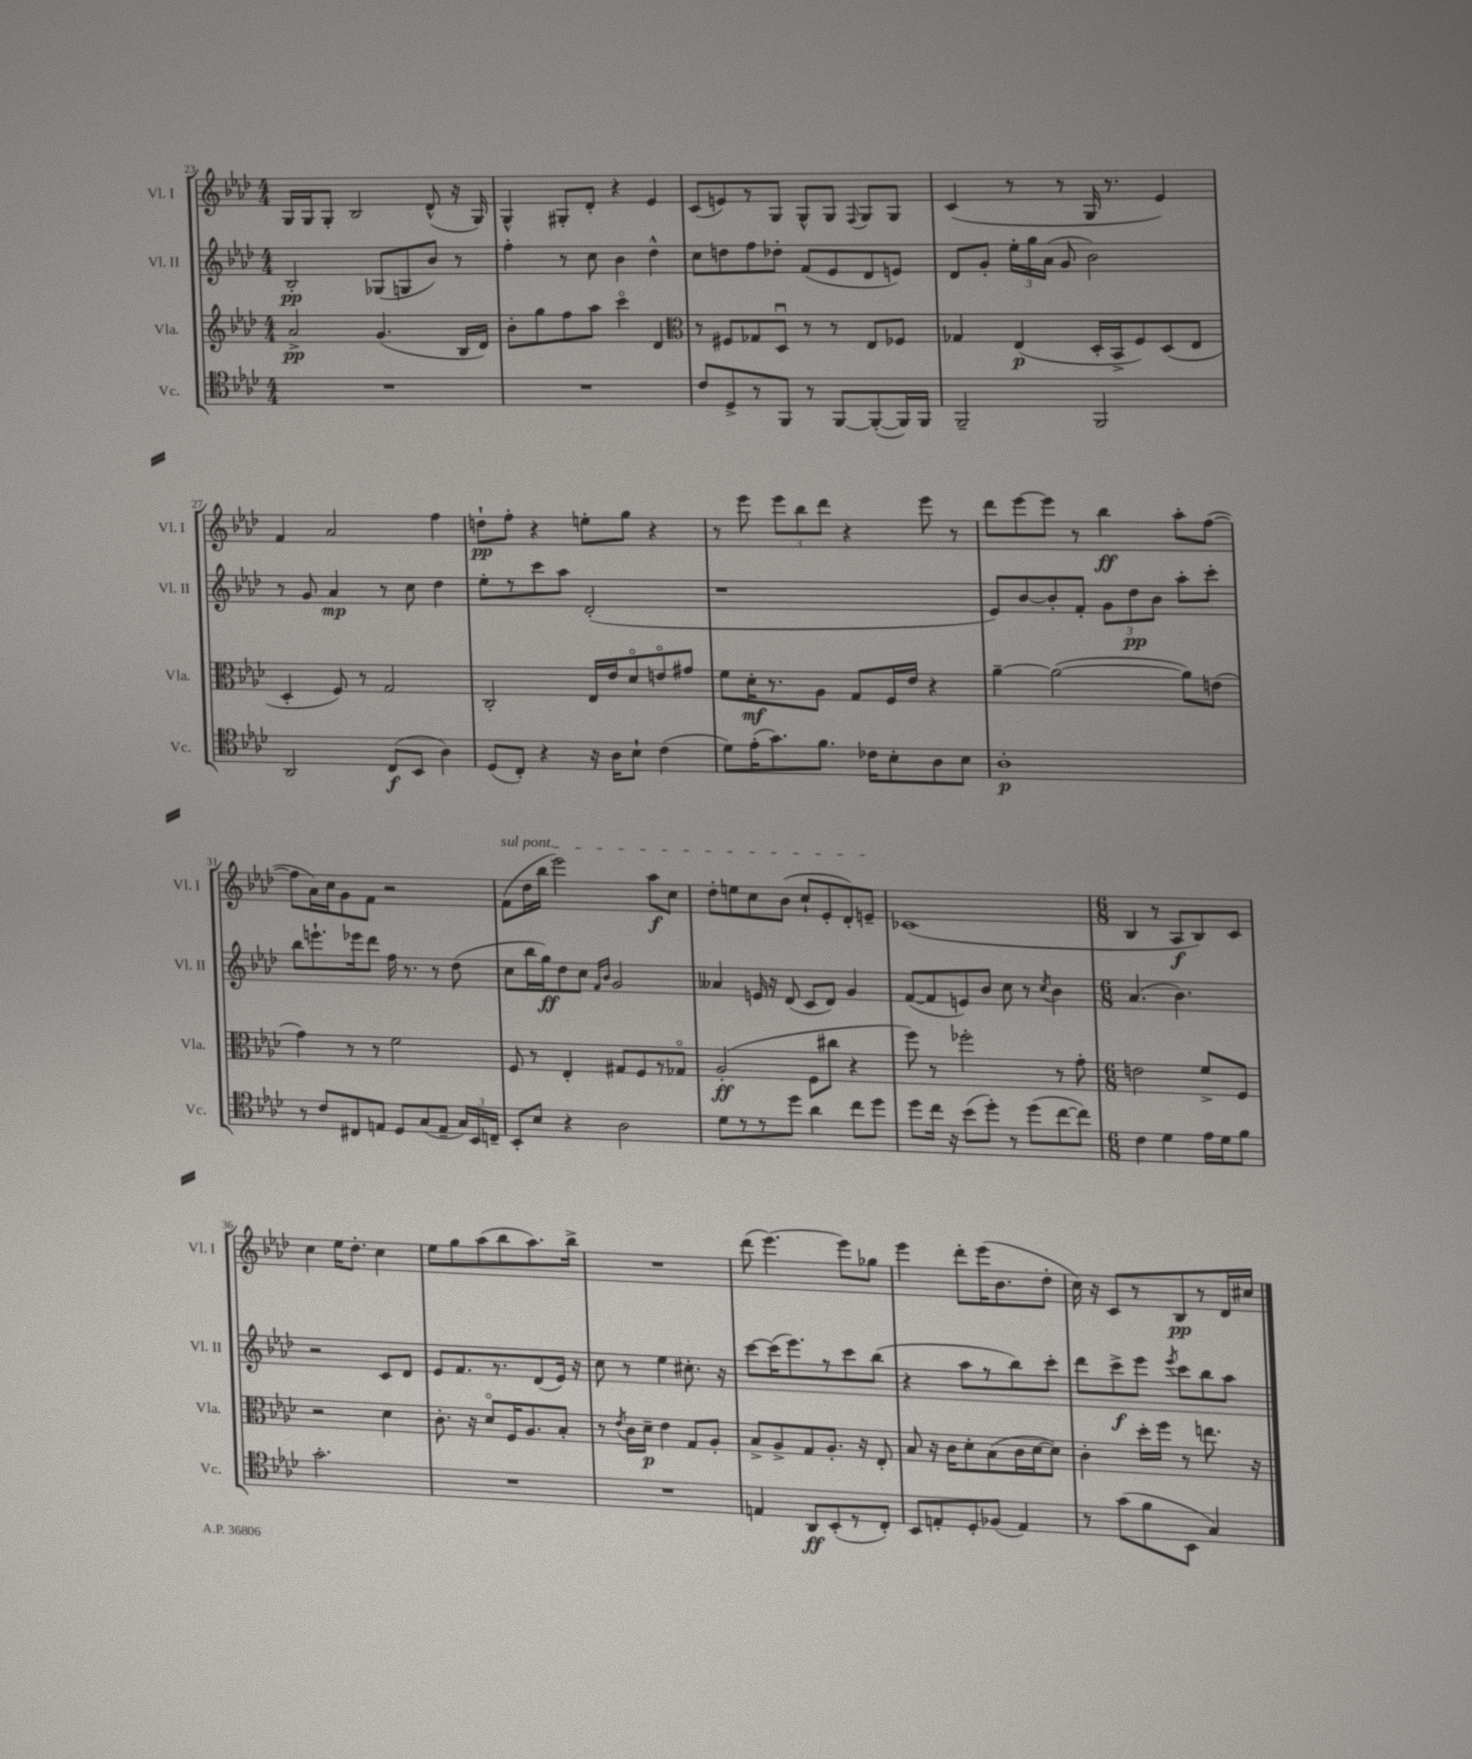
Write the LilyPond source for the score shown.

<<
\new StaffGroup <<
\new Staff = "s0" \with { instrumentName = "Vl. I" shortInstrumentName = "Vl. I" } {
    \clef treble \key aes \major \numericTimeSignature \time 4/4
    \autoBeamOff g16[ g16 g8]-. bes2 des'8-^( r16 g16) |
    g4-^ gis8[-. des'8]-. r4 ees'4 |
    c'8[( e'8) r8 g8] g8[-^ g8] \appoggiatura { f8 } g8[ g8] |
    c'4( r8 r8 g16 r8. ees'4) |
    f'4 aes'2 f''4 |
    d''8[-!\pp f''8]-. r4 e''8[-. g''8] r4 |
    r8 ees'''8 \tuplet 3/2 { ees'''8[ bes''8 des'''8] } r4 ees'''8 r8 |
    des'''8[ ees'''8~ ees'''8] r8 bes''4\ff aes''8[-. f''8]~( |
    f''8[ aes'16) c''16 g'8 f'8] r2 |
    \once \override TextSpanner.bound-details.left.text = \markup { \italic "sul pont." } f'8[\startTextSpan( des''16 bes''16] ees'''2) aes''8[\f c''8] |
    des''8[-. e''8 c''8 bes'8]( c''8[-! ees'8-. des'8-.) e'8]--\stopTextSpan |
    ces'1( |
    \numericTimeSignature \time 6/8 bes4 r8 aes8[\f bes8) c'8] |
    c''4 ees''16[ des''8.]-. c''4 |
    ees''8[ g''8 aes''8( bes''8 aes''8.) bes''16]-> |
    R2. |
    des'''8( ees'''4.~) ees'''8[ ges''8] |
    ees'''4 des'''8[-. ees'''16( bes'8. des''8]-. |
    c''16) r16 c'8[ r8 bes8\pp r8 des'16 cis''16] \bar "|." |
}
\new Staff = "s1" \with { instrumentName = "Vl. II" shortInstrumentName = "Vl. II" } {
    \clef treble \key aes \major \numericTimeSignature \time 4/4
    \autoBeamOff bes2-.\pp ges8[( g8 bes'8]) r8 |
    f''4-. r8 c''8 bes'4 des''4-^ |
    c''8[ d''8 f''8 des''8]-. f'8[( ees'8 des'8 e'8]) |
    des'8[ g'8]-. \tuplet 3/2 { ees''16[-. g''16 aes'16]( } g'8 bes'2) |
    r8 g'8 aes'4\mp r8 c''8 des''4 |
    ees''8[-. r8 c'''8 aes''8] des'2-.( |
    r1 |
    ees'8[) bes'8~ bes'8-. f'8]-. \tuplet 3/2 { g'8[ des''8\pp bes'8] } aes''8[-. c'''8]-. |
    bes''8[ e'''8.-! ees'''16 des'''8] f''16 r8. r8 des''8( |
    c''8[ bes''16 g''16\ff) des''8 c''8] \grace { f'16[ bes'16] } g'2 |
    aeses'4 e'16 r16 des'8( c'8[ des'8]) g'4 |
    f'8[~( f'8 e'8) bes'8] c''8 r8 \acciaccatura { c''8 } bes'4 |
    \numericTimeSignature \time 6/8 aes'4.( bes'4.) |
    r2 c'8[ des'8] |
    ees'8[ f'8. r8. des'8( ees'16]) r16 |
    c''8 r8 ees''4 cis''8.-. r16 |
    c'''8[~ c'''16( ees'''8.) r8 c'''8 bes''8]( |
    r4 aes''8[ r8 bes''8) c'''8]-. |
    des'''8[ c'''8->\f ees'''8] \acciaccatura { ees'''8 } c'''8[ bes''8 aes''8] \bar "|." |
}
\new Staff = "s2" \with { instrumentName = "Vla." shortInstrumentName = "Vla." } {
    \clef treble \key aes \major \numericTimeSignature \time 4/4
    \autoBeamOff aes'2->\pp g'4.( bes16[ des'16]) |
    bes'8[-. g''8 f''8 aes''8] c'''4\flageolet des'4 |
    \clef alto r8 fis8[ ges8 des8]\downbow r8 r8 ees8[ fes8] |
    ges4 ees4\p( des16[-. bes,16-> f8) des8( ees8] |
    des4-. f8) r8 g2 |
    c2-. ees16[ ees'16 des'8\flageolet e'8\flageolet gis'8] |
    f'8[ des'16-.\mf r8. aes8] g8[ f16 ees'16] r4 |
    aes'4~-- aes'2~( aes'8[) e'8]( |
    g'4) r8 r8 f'2 |
    f8 r8 ees4-. gis8[ f8 r8 ges8]\flageolet |
    aes2-.\ff( f8[ cis''8] r4 |
    f''8) r8 fes''2-. r8 g'8-. |
    \numericTimeSignature \time 6/8 e'2 f'8[-> f8] |
    r2 des'4 |
    c'8.-. r16 des'8[\flageolet f16 aes8. bes8]-. |
    r8 \acciaccatura { ees'8 } c'16[ des'16]--\p ees'4 g8[ aes8]-. |
    bes8[-> aes8-> g8 aes8.]-. r16 ees8-. |
    bes8 r16 c'16[ des'8-. bes8( c'16 des'16~ des'8]) |
    c'4-. des''16[-. f''16] r8 e''8. r16 \bar "|." |
}
\new Staff = "s3" \with { instrumentName = "Vc." shortInstrumentName = "Vc." } {
    \clef tenor \key aes \major \numericTimeSignature \time 4/4
    \autoBeamOff R1 |
    R1 |
    c'8[ des8-> r8 f,8] r8 f,8[~ f,8~-.( f,16) f,16] |
    f,2-- f,2 |
    aes,2 c8[\f( bes,8] aes4) |
    des8[( c8]-.) r4 r16 aes16[ bes8]-! c'4( |
    des'8[) ees'16-.( g'8.) f'8.] ces'16[ bes8-. aes8 bes8] |
    aes1-.\p |
    r8 c'8[ cis8 e8] des8[ g8( e8]-- \tuplet 3/2 { g16[) bes,16 c16]-- } |
    bes,8[-. bes8] r4 aes2 |
    des'8[ r8 r8 des''8] aes'4 c''8[ des''8] |
    des''8[ c''16] r16 bes'8[( des''8]-.) r8 des''8[( c''8~ c''8]) |
    \numericTimeSignature \time 6/8 c'4 des'4 ees'16[ des'16 f'8] |
    g'2.-. |
    R2. |
    R2. |
    e4 aes,8[\ff bes,8-.( r8 c8]-.) |
    bes,8[ e8-. des8-. fes8]( e4) |
    r8 g'8[( f'8 bes,8] g4) \bar "|." |
}
>>
>>
\layout { \context { \Score currentBarNumber = #23 } }
